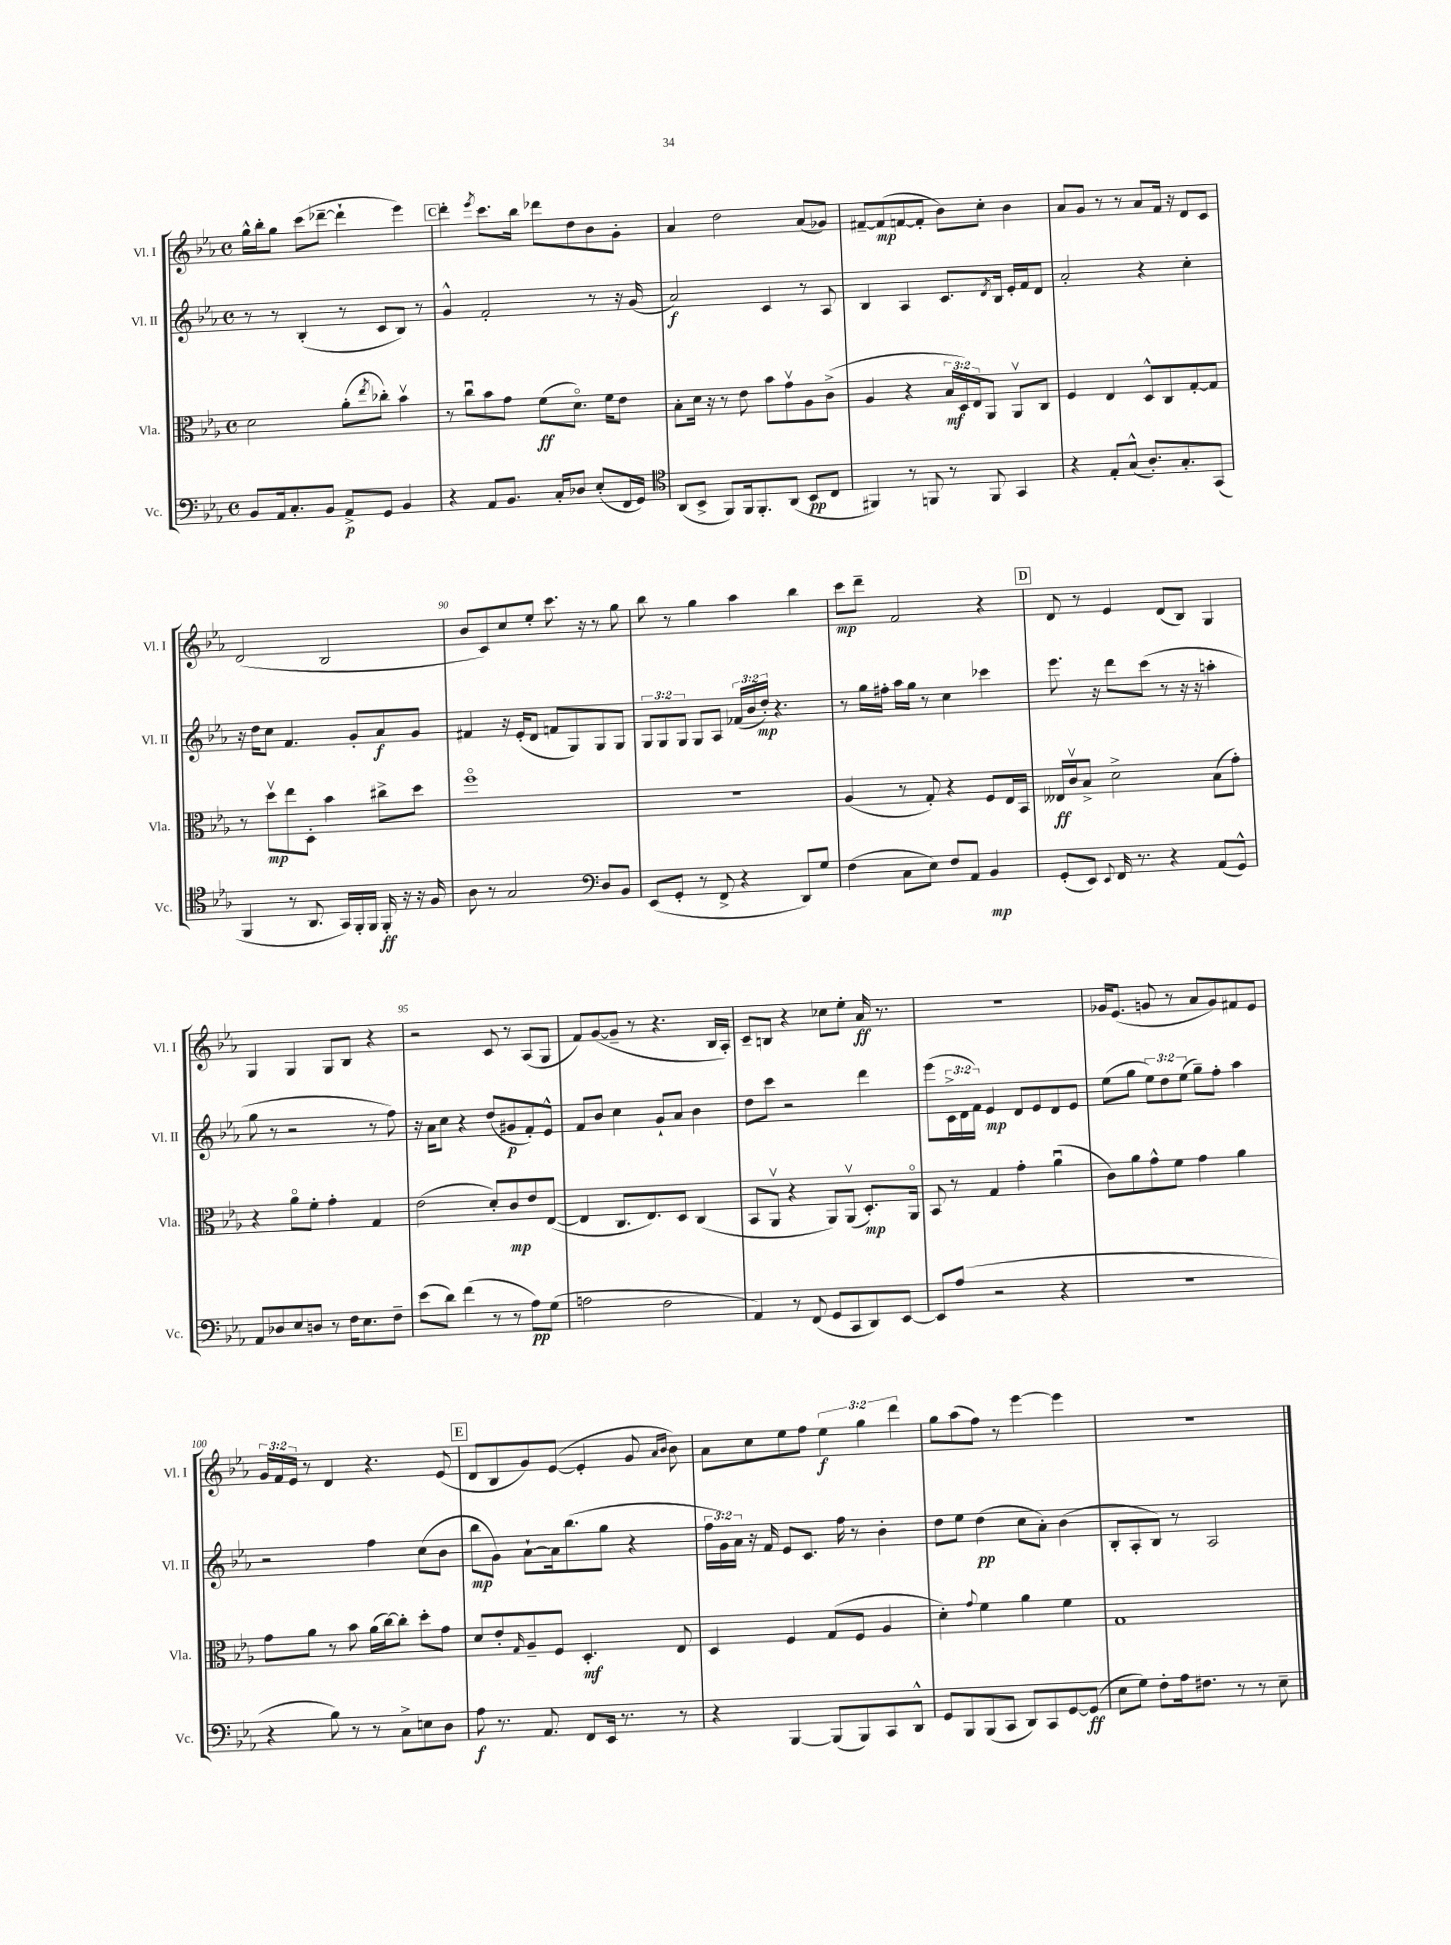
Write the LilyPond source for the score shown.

<<
\new StaffGroup <<
\new Staff = "s0" \with { instrumentName = "Vl. I" shortInstrumentName = "Vl. I" } {
    \clef treble \key ees \major \defaultTimeSignature \time 4/4 \override Staff.TupletNumber.text = #tuplet-number::calc-fraction-text
    g''16-^ bes''16-. g''8 c'''8( des'''8~-- des'''4-! ees'''4) |
    \mark \markup { \box "C" } d'''4-. \acciaccatura { ees'''8 } c'''8. bes''16 des'''8 d''8 bes'8 g'8-. |
    aes'4 d''2 aes'8( ges'8) |
    fis'8~-- fis'8\mp( f'8~ f'8-. bes'8) c''8-. bes'4 |
    aes'8 g'8 r8 r8 aes'8 f'16 r16 d'8 c'8 |
    d'2( bes2 |
    bes'8 c'8) c''8 ees''8-. c'''8. r16 r8 g''8 |
    bes''8 r8 g''4 aes''4 bes''4 |
    c'''8\mp d'''8-- f'2 r4 |
    \mark \markup { \box "D" } d'8 r8 ees'4 d'8( bes8) g4 |
    g4 g4 g8 bes8 r4 |
    r2 c'8 r8 aes8( g8 |
    f'8) g'8~( g'8-- r8 r4. bes16 aes16-.) |
    c'8-- b8 r4 ces''8 ees''8-. aes'16\ff r8. |
    r1 |
    ges'16 ees'8.( g'8 r8 aes'8 g'8) fis'8 ees'8 |
    \tuplet 3/2 { g'16 f'16 ees'16 } r8 d'4 r4. ees'8( |
    \mark \markup { \box "E" } d'8 bes8 g'8) ees'8~( ees'4-. g'8 \grace { aes'16 bes'16 } bes'8) |
    aes'8 c''8 ees''8 f''8 \tuplet 3/2 { ees''4\f g''4 d'''4 } |
    g''8 aes''8( f''8) r8 ees'''4~ ees'''4 |
    r1 \bar "|." |
}
\new Staff = "s1" \with { instrumentName = "Vl. II" shortInstrumentName = "Vl. II" } {
    \clef treble \key ees \major \defaultTimeSignature \time 4/4 \override Staff.TupletNumber.text = #tuplet-number::calc-fraction-text
    r8 r8 bes4-.( r8 c'8 bes8) r8 |
    \mark \markup { \box "C" } g'4-^ f'2-. r8 r16 g'16( |
    aes'2\f) c'4 r8 aes8 |
    bes4 aes4 c'8. \acciaccatura { d'8 } bes16 ees'16-. f'16 d'8 |
    aes'2-. r4 c''4-. |
    r16 d''16 c''8 f'4. g'8-. aes'8\f g'8 |
    fis'4 r16 ees'16-.( d'8 f'8 g8) g8 g8 |
    \tuplet 3/2 { g8 g8 g8 } g8 aes8 \tuplet 3/2 { fes'16( bes'16 d''16-.\mp) } r4. |
    r8 g''16 fis''16-. aes''16 g''16 r8 c''4 ces'''4 |
    \mark \markup { \box "D" } ees'''8. r16 d'''8 c'''8( r8 r16 r16 a''4-. |
    g''8 r8 r2 r8 f''8) |
    r16 aes'16 c''8 r4 d''8( gis'8\p f'8-.) ees'8-^ |
    f'8 bes'8 c''4 g'8-! aes'8 bes'4 |
    d''8 c'''8 r2 d'''4 |
    ees'''8( \tuplet 3/2 { c'16-> d'16 f'16) } ees'4\mp d'8 ees'8 d'8 ees'8 |
    ees''8( g''8 \tuplet 3/2 { ees''8) d''8 ees''8( } g''8--) f''8-. aes''4 |
    r2 f''4 c''8( bes'8 |
    \mark \markup { \box "E" } bes''8\mp g'8) aes'8~-! aes'16 bes''8.( g''8 r4 |
    \tuplet 3/2 { f''16 g'16) aes'16 } r16 f'16 ees'8 c'8. f''16 r8 bes'4-. |
    d''8 ees''8 d''4\pp( c''8 aes'8-.) bes'4( |
    bes8-. aes8-. bes8) r8 aes2 \bar "|." |
}
\new Staff = "s2" \with { instrumentName = "Vla." shortInstrumentName = "Vla." } {
    \clef alto \key ees \major \defaultTimeSignature \time 4/4 \override Staff.TupletNumber.text = #tuplet-number::calc-fraction-text
    d'2 aes'8-.( \acciaccatura { ees''8 } ces''8-.) bes'4\upbow |
    \mark \markup { \box "C" } r8 c''8\downbow bes'8 g'8 f'8\ff( d'8.\flageolet) f'16 ees'8 |
    bes8-. d'16 r16 r8 ees'8 bes'8 g'8\upbow aes8 c'8->( |
    aes4 r4 \tuplet 3/2 { bes16\mf d16) ees16 } aes,8 aes,8\upbow c8 |
    f4 ees4 d8-^ c8 g8~-. g8 |
    r8 d''8\upbow\mp ees''8 d8-. bes'4 cis''8-> d''8 |
    f''1\flageolet |
    R1 |
    aes4( r8 g8-.) r4 f8 ees16 bes,16 |
    \mark \markup { \box "D" } eeses16\ff c'16\upbow bes8-> d'2-> bes8( g'8-.) |
    r4 aes'8\flageolet f'8-. g'4-. g4 |
    ees'2( d'8-.) c'8\mp ees'8 ees8~( |
    ees4 c8. ees8.) d8 c4( |
    bes,8 aes,8\upbow r4 aes,8) aes,8\upbow( d8.-.\mp) aes,16\flageolet |
    bes,8 r8 g4 g'4-. aes'4\downbow( |
    c'8) aes'8 g'8-^ f'8 g'4 aes'4 |
    g'8 aes'8 r8 bes'8 aes'16( c''16~) c''8-. d''8-. g'8 |
    \mark \markup { \box "E" } d'8 ees'8-. \grace { g16 } aes8-- f8 d4.-.\mf ees8 |
    d4 f4 g8( f8 aes4 |
    d'4-.) \appoggiatura { g'8 } f'4 aes'4 f'4 |
    g1 \bar "|." |
}
\new Staff = "s3" \with { instrumentName = "Vc." shortInstrumentName = "Vc." } {
    \clef bass \key ees \major \defaultTimeSignature \time 4/4
    bes,8 aes,16 c8.-. bes,8 aes,8->\p g,8 bes,4 |
    \mark \markup { \box "C" } r4 aes,8 bes,8. c16-. des8 ees8-.( f,16 g,16) |
    \clef tenor aes,8( bes,8-> f,8) f,16 f,8.-. aes,8( bes,8\pp c8 |
    fis,4) r8 f,8 r8 f,8 g,4 |
    r4 ees8-. g8-^( aes8.-.) g8.-. g,8( |
    f,4 r8 aes,8. g,16) f,16-. f,16 f,16-.\ff r16 r16 f16 |
    aes8 r8 g2 \clef bass d8 bes,8 |
    ees,8( g,8-. r8 f,8-> r4 d,8) g8 |
    f4( c8 ees8) f8 aes,8 bes,4\mp |
    \mark \markup { \box "D" } g,8-.( ees,8) \appoggiatura { ees,8 } f,16 r8. r4 aes,8( g,8-^) |
    aes,8 des8 ees8 d8 r8 f16 ees8. f8-- |
    ees'8( d'8) f'4( r8 r8 aes8\pp) g8( |
    a2 f2 |
    aes,4) r8 f,8( g,8 c,8 d,8) ees,8~ |
    ees,8 aes8( r2 r4 |
    R1 |
    r4 bes8) r8 r8 c8-> e8 d8 |
    \mark \markup { \box "E" } aes8\f r8. aes,8. f,8 ees,16 r8. r8 |
    r4 bes,,4~ bes,,8( bes,,8) c,8 d,8-^ |
    g,8 bes,,8 bes,,8( c,8 d,8) c,8 g,8~ g,8\ff( |
    ees8 g8) f8-. aes16 fis8. r8 r8 ees8-- \bar "|." |
}
>>
>>
\layout { \context { \Score currentBarNumber = #84 \override BarNumber.break-visibility = ##(#f #t #t) barNumberVisibility = #(every-nth-bar-number-visible 5) } }
